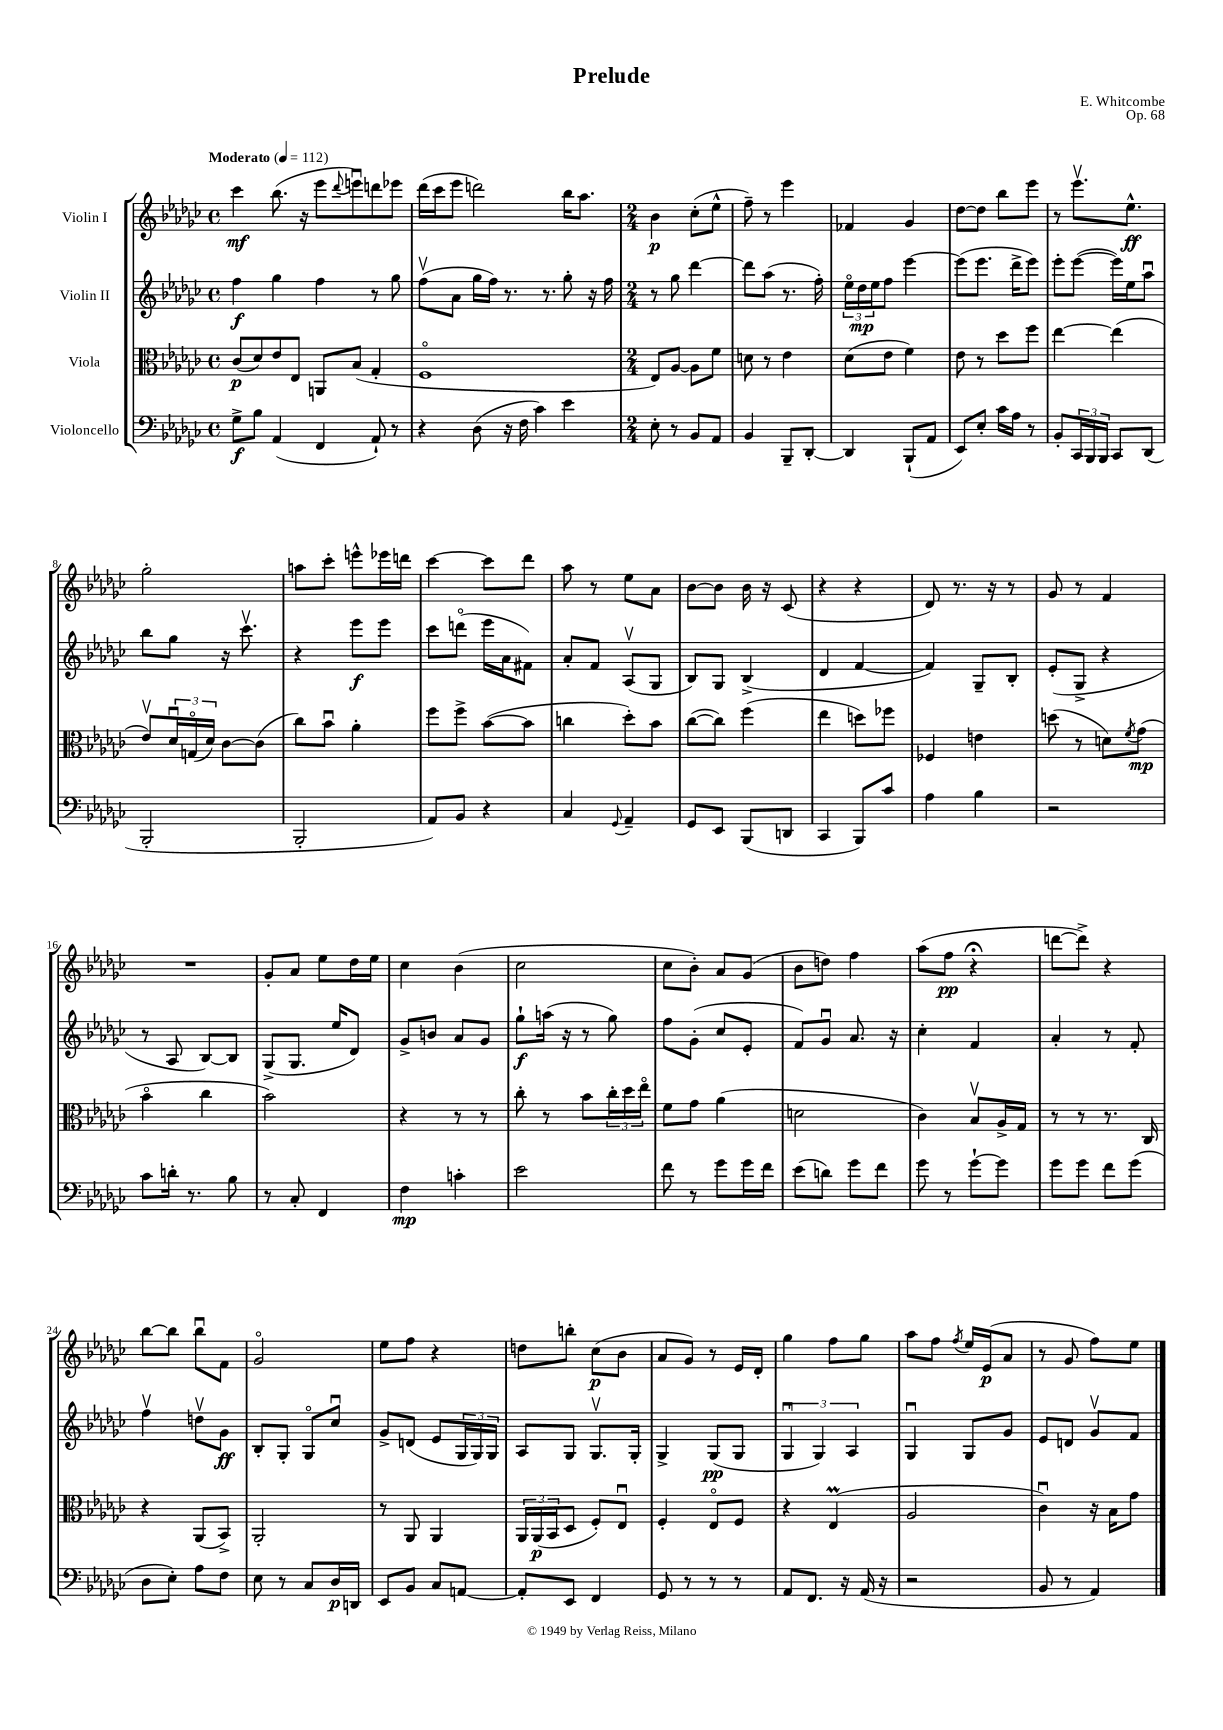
\header { title = "Prelude" composer = "E. Whitcombe" opus = "Op. 68" }
<<
\new StaffGroup <<
\new Staff = "s0" \with { instrumentName = "Violin I" } {
    \clef treble \key ges \major \defaultTimeSignature \time 4/4 \tempo "Moderato" 4 = 112
    ces'''4\mf bes''8.( r16 ees'''8 \appoggiatura { des'''8 } e'''8\downbow) d'''8 ees'''8 |
    des'''16( ces'''16 ees'''8 d'''2) bes''16 aes''8. |
    \numericTimeSignature \time 2/4 bes'4\p ces''8-.( ees''8-^ |
    f''8--) r8 ees'''4 |
    fes'4 ges'4 |
    des''8~ des''8 bes''8 ees'''8 |
    r8 ees'''8.\upbow ees''8.-^\ff |
    ges''2-. |
    a''8 ces'''8-. e'''8-^ ees'''16 d'''16 |
    ces'''4~ ces'''8 des'''8 |
    aes''8 r8 ees''8 aes'8 |
    bes'8~ bes'8 bes'16 r16 ces'8( |
    r4 r4 |
    des'8) r8. r16 r8 |
    ges'8 r8 f'4 |
    R2 |
    ges'8-. aes'8 ees''8 des''16 ees''16 |
    ces''4 bes'4( |
    ces''2 |
    ces''8 bes'8-.) aes'8 ges'8( |
    bes'8 d''8) f''4 |
    aes''8( f''8\pp r4\fermata |
    d'''8~ d'''8->) r4 |
    bes''8~ bes''8 bes''8\downbow f'8 |
    ges'2\flageolet |
    ees''8 f''8 r4 |
    d''8 b''8-. ces''8\p( bes'8 |
    aes'8 ges'8) r8 ees'16 des'16-. |
    ges''4 f''8 ges''8 |
    aes''8 f''8 \acciaccatura { f''8 } ees''16 ees'16\p( aes'8 |
    r8 ges'8 f''8) ees''8 \bar "|." |
}
\new Staff = "s1" \with { instrumentName = "Violin II" } {
    \clef treble \key ges \major \defaultTimeSignature \time 4/4
    f''4\f ges''4 f''4 r8 ges''8 |
    f''8\upbow( aes'8 ges''16 f''16) r8. r8. ges''8-. r16 f''16 |
    \numericTimeSignature \time 2/4 r8 ges''8 des'''4~ |
    des'''8 aes''8( r8. f''16-.) |
    \tuplet 3/2 { ees''16\flageolet des''16\mp ees''16 } f''8 ees'''4~ |
    ees'''8( ees'''8. des'''16-> ees'''8) |
    ees'''8-. ees'''8~( ees'''16) ees''16 aes''8\downbow |
    bes''8 ges''8 r16 ces'''8.\upbow |
    r4 ees'''8\f ees'''8 |
    ces'''8 d'''8\flageolet( ees'''16 aes'16 fis'8) |
    aes'8-. f'8 aes8\upbow( ges8 |
    bes8) ges8 bes4->( |
    des'4 f'4~ |
    f'4) ges8-- bes8-. |
    ees'8-.( ges8-> r4 |
    r8 aes8 bes8~) bes8 |
    ges8->( ges8. ees''16 des'8) |
    ges'8-> b'8 aes'8 ges'8 |
    ges''8-!\f a''16( r16 r8 ges''8) |
    f''8 ges'8-.( ces''8 ees'8-. |
    f'8) ges'8\downbow aes'8. r16 |
    ces''4-. f'4 |
    aes'4-. r8 f'8-. |
    f''4\upbow d''8\upbow ges'8\ff |
    bes8-. ges8-. ges8\flageolet ces''8\downbow |
    ges'8-> d'8( ees'8 \tuplet 3/2 { ges16 ges16) ges16 } |
    aes8 ges8 ges8.\upbow ges16-. |
    ges4-> ges8\pp( ges8 |
    \tuplet 3/2 { ges4\downbow ges4) aes4 } |
    ges4\downbow ges8 ges'8 |
    ees'8 d'8 ges'8\upbow f'8 \bar "|." |
}
\new Staff = "s2" \with { instrumentName = "Viola" } {
    \clef alto \key ges \major \defaultTimeSignature \time 4/4
    ces'8\p( des'8) ees'8 ees8 a,8 bes8( ges4-. |
    f1\flageolet |
    \numericTimeSignature \time 2/4 ees8) aes8~ aes8 f'8 |
    d'8 r8 ees'4 |
    des'8( ees'8 f'4) |
    ees'8 r8 des''8 f''8 |
    ees''4~ ees''4( |
    ees'8\upbow) \tuplet 3/2 { des'16\downbow g16\flageolet( des'16) } ces'8~ ces'8( |
    ces''8) bes'8\downbow aes'4-. |
    f''8 f''8-> bes'8~( bes'8 |
    c''4 des''8-.) bes'8 |
    ces''8~( ces''8) f''4( |
    ees''4 d''8) fes''8 |
    fes4 e'4 |
    d''8( r8 d'8) \acciaccatura { f'8 } ges'8\mp( |
    bes'4\flageolet ces''4 |
    bes'2) |
    r4 r8 r8 |
    ces''8-. r8 bes'8 \tuplet 3/2 { ces''16-. des''16 ees''16\flageolet } |
    f'8 ges'8 aes'4( |
    d'2 |
    ces'4) bes8\upbow aes16-> ges16 |
    r8 r8 r8. ces16 |
    r4 aes,8( bes,8->) |
    aes,2-. |
    r8 aes,8 aes,4 |
    \tuplet 3/2 { aes,16 aes,16\p( bes,16 } des8 f8-.) ees8\downbow |
    f4-. ees8\flageolet f8 |
    r4 ees4\prall( |
    aes2 |
    ces'4\downbow) r16 bes16 ges'8 \bar "|." |
}
\new Staff = "s3" \with { instrumentName = "Violoncello" } {
    \clef bass \key ges \major \defaultTimeSignature \time 4/4
    ges8->\f bes8 aes,4( f,4 aes,8-!) r8 |
    r4 des8( r16 f16 ces'4) ees'4 |
    \numericTimeSignature \time 2/4 ees8-. r8 bes,8 aes,8 |
    bes,4 bes,,8-- des,8~-. |
    des,4 bes,,8-!( aes,8 |
    ees,8) ees8-. ces'16 aes16 r8 |
    bes,8-. \tuplet 3/2 { ces,16 bes,,16 bes,,16 } ces,8 des,8( |
    bes,,2-. |
    bes,,2-. |
    aes,8) bes,8 r4 |
    ces4 \appoggiatura { ges,8 } aes,4-- |
    ges,8 ees,8 bes,,8( d,8 |
    ces,4 bes,,8) ces'8 |
    aes4 bes4 |
    r2 |
    ces'8 d'16-. r8. bes8 |
    r8 ces8-. f,4 |
    f4\mp c'4-. |
    ees'2 |
    f'8 r8 ges'8 ges'16 f'16 |
    ees'8( d'8) ges'8 f'8 |
    ges'8 r8 ges'8~-! ges'8 |
    ges'8 ges'8 f'8 ges'8( |
    des8 ees8-.) aes8 f8 |
    ees8 r8 ces8 des16\p d,16 |
    ees,8 bes,8 ces8 a,8~ |
    a,8-. ees,8 f,4 |
    ges,8 r8 r8 r8 |
    aes,8 f,8. r16 aes,16( r16 |
    r2 |
    bes,8 r8 aes,4) \bar "|." |
}
>>
>>
